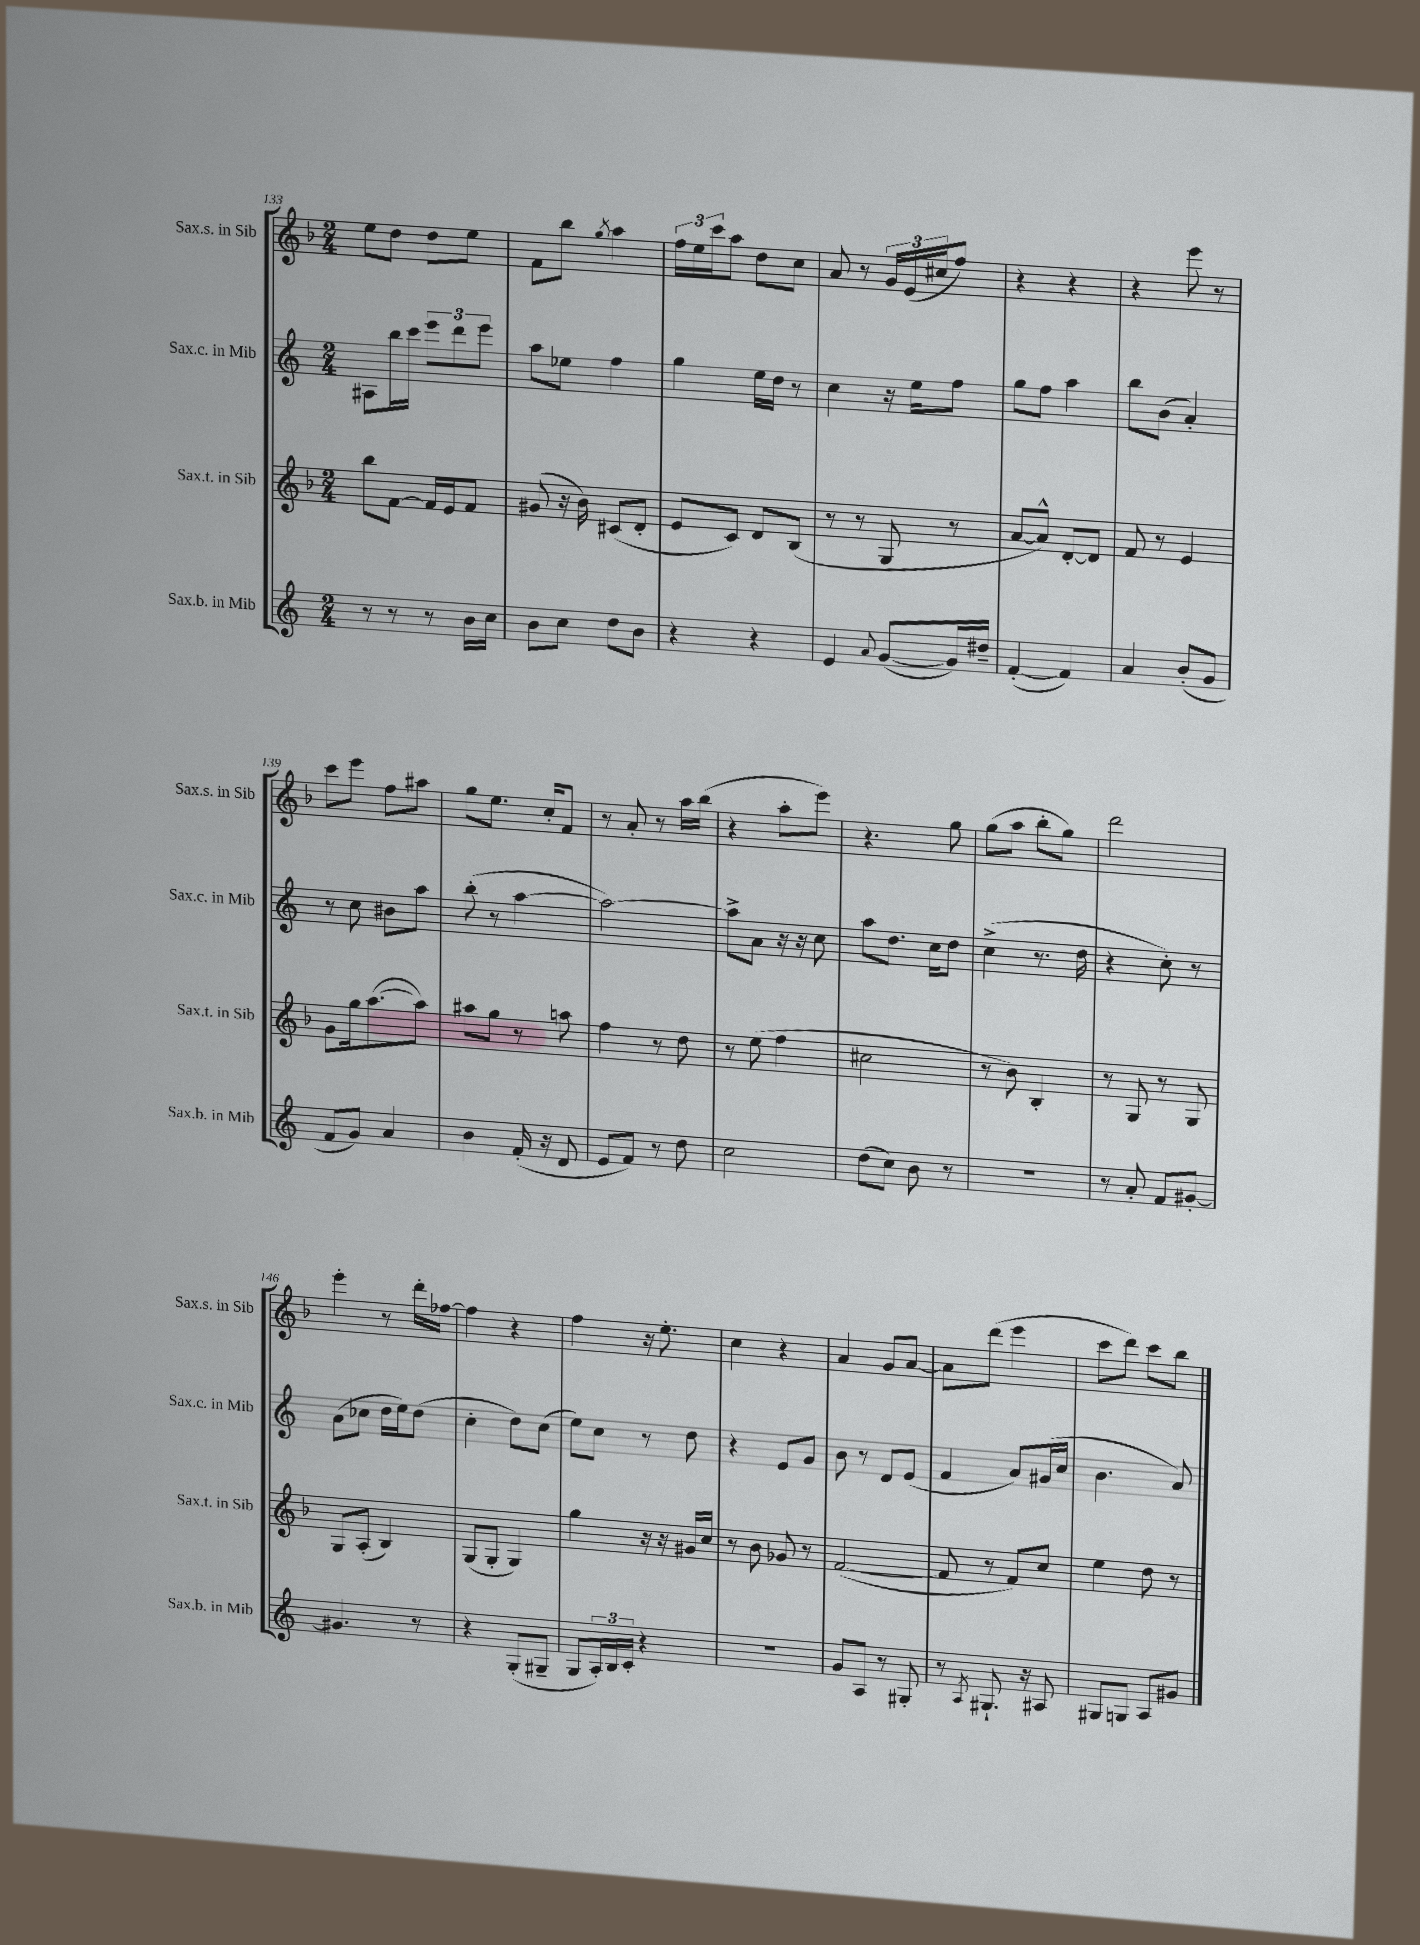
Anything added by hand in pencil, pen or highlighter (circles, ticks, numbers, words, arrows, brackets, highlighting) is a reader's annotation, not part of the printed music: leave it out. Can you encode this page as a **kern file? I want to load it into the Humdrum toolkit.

**kern	**kern	**kern	**kern
*part4	*part3	*part2	*part1
*staff4	*staff3	*staff2	*staff1
*I"Sax.b. in Mib	*I"Sax.t. in Sib	*I"Sax.c. in Mib	*I"Sax.s. in Sib
*I'Sax.b. in Mib	*I'Sax.t. in Sib	*I'Sax.c. in Mib	*I'Sax.s. in Sib
*clefG2	*clefG2	*clefG2	*clefG2
*k[]	*k[b-]	*k[]	*k[b-]
*M2/4	*M2/4	*M2/4	*M2/4
=133	=133	=133	=133
8r	8bb-\L	8A#X\L	8ee\L
8r	[8f\J	16bb\L	8dd\J
.	.	16ccc\JJ	.
8r	16f/LL]	12eee\L	8dd\L
.	16e/J	.	.
.	.	12ddd\	.
16b\LL	8f/J	.	8ee\J
.	.	12eee\J	.
16cc\JJ	.	.	.
=134	=134	=134	=134
8b\L	(8g#X/	8aa\L	8f\L
8cc\J	16r	8ee-X\J	8bb-\J
.	16b-\)	.	.
.	.	.	8qgg/
8dd\L	(8c#X/L	4ff\	4aa\
8b\J	8d'/J	.	.
=135	=135	=135	=135
4r	8e/L	4gg\	24ff\LL
.	.	.	24ee\
.	.	.	24ccc\J
.	8c/J)	.	8aa\J
4r	8d/L	16ee\LL	8dd\L
.	.	16dd\JJ	.
.	(8B-/J	8r	8cc\J
=136	=136	=136	=136
4e/	8r	4cc\	8a/
.	8r	.	8r
8qqa/	.	.	.
([8g/L	8G/	16r	24g/LL
.	.	.	(24e/
.	.	16ee\KL	.
.	.	.	24cc#X/J
16g/L])	8r	8ff\J	8ff/J)
16dd#X~/JJ	.	.	.
=137	=137	=137	=137
([4f'/	[8a/L	8gg\L	4r
.	8a^^/J])	8ff\J	.
4f/])	[8d'/L	4aa\	4r
.	8d/J]	.	.
=138	=138	=138	=138
4a/	8f/	8bb\L	4r
.	8r	(8b\J	.
(8b'/L	4e/	4a'/)	8eee\
8g/J	.	.	8r
!!LO:LB:g=z
=139	=139	=139	=139
8f/L	8g\L	8r	8ccc\L
8g/J)	16gg\k	8cc\	8eee\J
.	([8.aa\	.	.
4a/	.	8b#X\L	8ff\L
.	8aa\J])	8aa\J	8aa#X\J
=140	=140	=140	=140
4b\	8aa#X\L	(8bb'\	8gg\L
.	8gg\J	8r	8.ee\J
(16f'/	8r	[4aa\	.
16r	.	.	16cc'/KL
8d/	8aan\	.	8f/J
=141	=141	=141	=141
8e/L	4ff\	2aa\_)	8r
8f/J)	.	.	8a'/
8r	8r	.	8r
8dd\	8dd\	.	16aa\LL
.	.	.	(16bb-\JJ
=142	=142	=142	=142
2cc\	8r	8aa^\L]	4r
.	(8ee\	8a\J	.
.	4ff\	16r	8aa'\L
.	.	16r	.
.	.	8cc\	8eee\J)
=143	=143	=143	=143
(8dd\L	2cc#X\	8aa\L	4.r
8cc\J)	.	8.dd\J	.
8b\	.	.	.
.	.	16cc\KL	.
8r	.	8dd\J	8gg\
=144	=144	=144	=144
2r	8r	(4cc^\	(8gg\L
.	8b-\)	.	8aa\J
.	4B-'/	8.r	8bb-'\L
.	.	.	8gg\J)
.	.	16dd\	.
=145	=145	=145	=145
8r	8r	4r	2ddd\
8a'/	8G/	.	.
8f/L	8r	8cc'\)	.
[8g#X'/J	8G/	8r	.
!!LO:LB:g=z
=146	=146	=146	=146
4.g#X/]	8G/L	(8a\L	4eee'\
.	(8A'/J	8cc-X\J	.
.	4B-/)	16dd\LL	8r
.	.	16ee\J)	.
8r	.	(8dd\J	16ddd'\LL
.	.	.	[16ff-X\JJ
=147	=147	=147	=147
4r	(8G/L	4cc'\	4ff-\]
.	8G'/J	.	.
(8G'/L	4G/)	8dd\L)	4r
8G#X~/J	.	(8cc\J	.
=148	=148	=148	=148
8G/L	4gg\	8ee\L)	4ff\
24A'/L)	.	8cc\J	.
24B/	.	.	.
24c'/JJ	.	.	.
4r	16r	8r	16r
.	16r	.	8.ee'\
.	16g#X/LL	8dd\	.
.	16cc/JJ	.	.
=149	=149	=149	=149
2r	8r	4r	4cc\
.	8b-\	.	.
.	8g-X/	8e/L	4r
.	8r	8g/J	.
=150	=150	=150	=150
8g/L	([2f/	8b\	4a/
8A/J	.	8r	.
8r	.	8d/L	8g/L
8G#X'/	.	(8e/J	[8a/J
=151	=151	=151	=151
8r	8f/]	4f/	8a\L]
8qA/	.	.	.
8.G#X`/	8r	.	(8ddd\J
.	8f/L)	8a/L)	4eee\
16r	.	.	.
8A#X/	8cc/J	(16g#X/L	.
.	.	16cc/JJ	.
=152	=152	=152	=152
8G#X/L	4ee\	4.b\	8ccc\L
8Gn/J	.	.	8ddd\J)
8A/L	8dd\	.	8ccc\L
8g#X/J	8r	8a/)	8bb-\J
==	==	==	==
*-	*-	*-	*-
